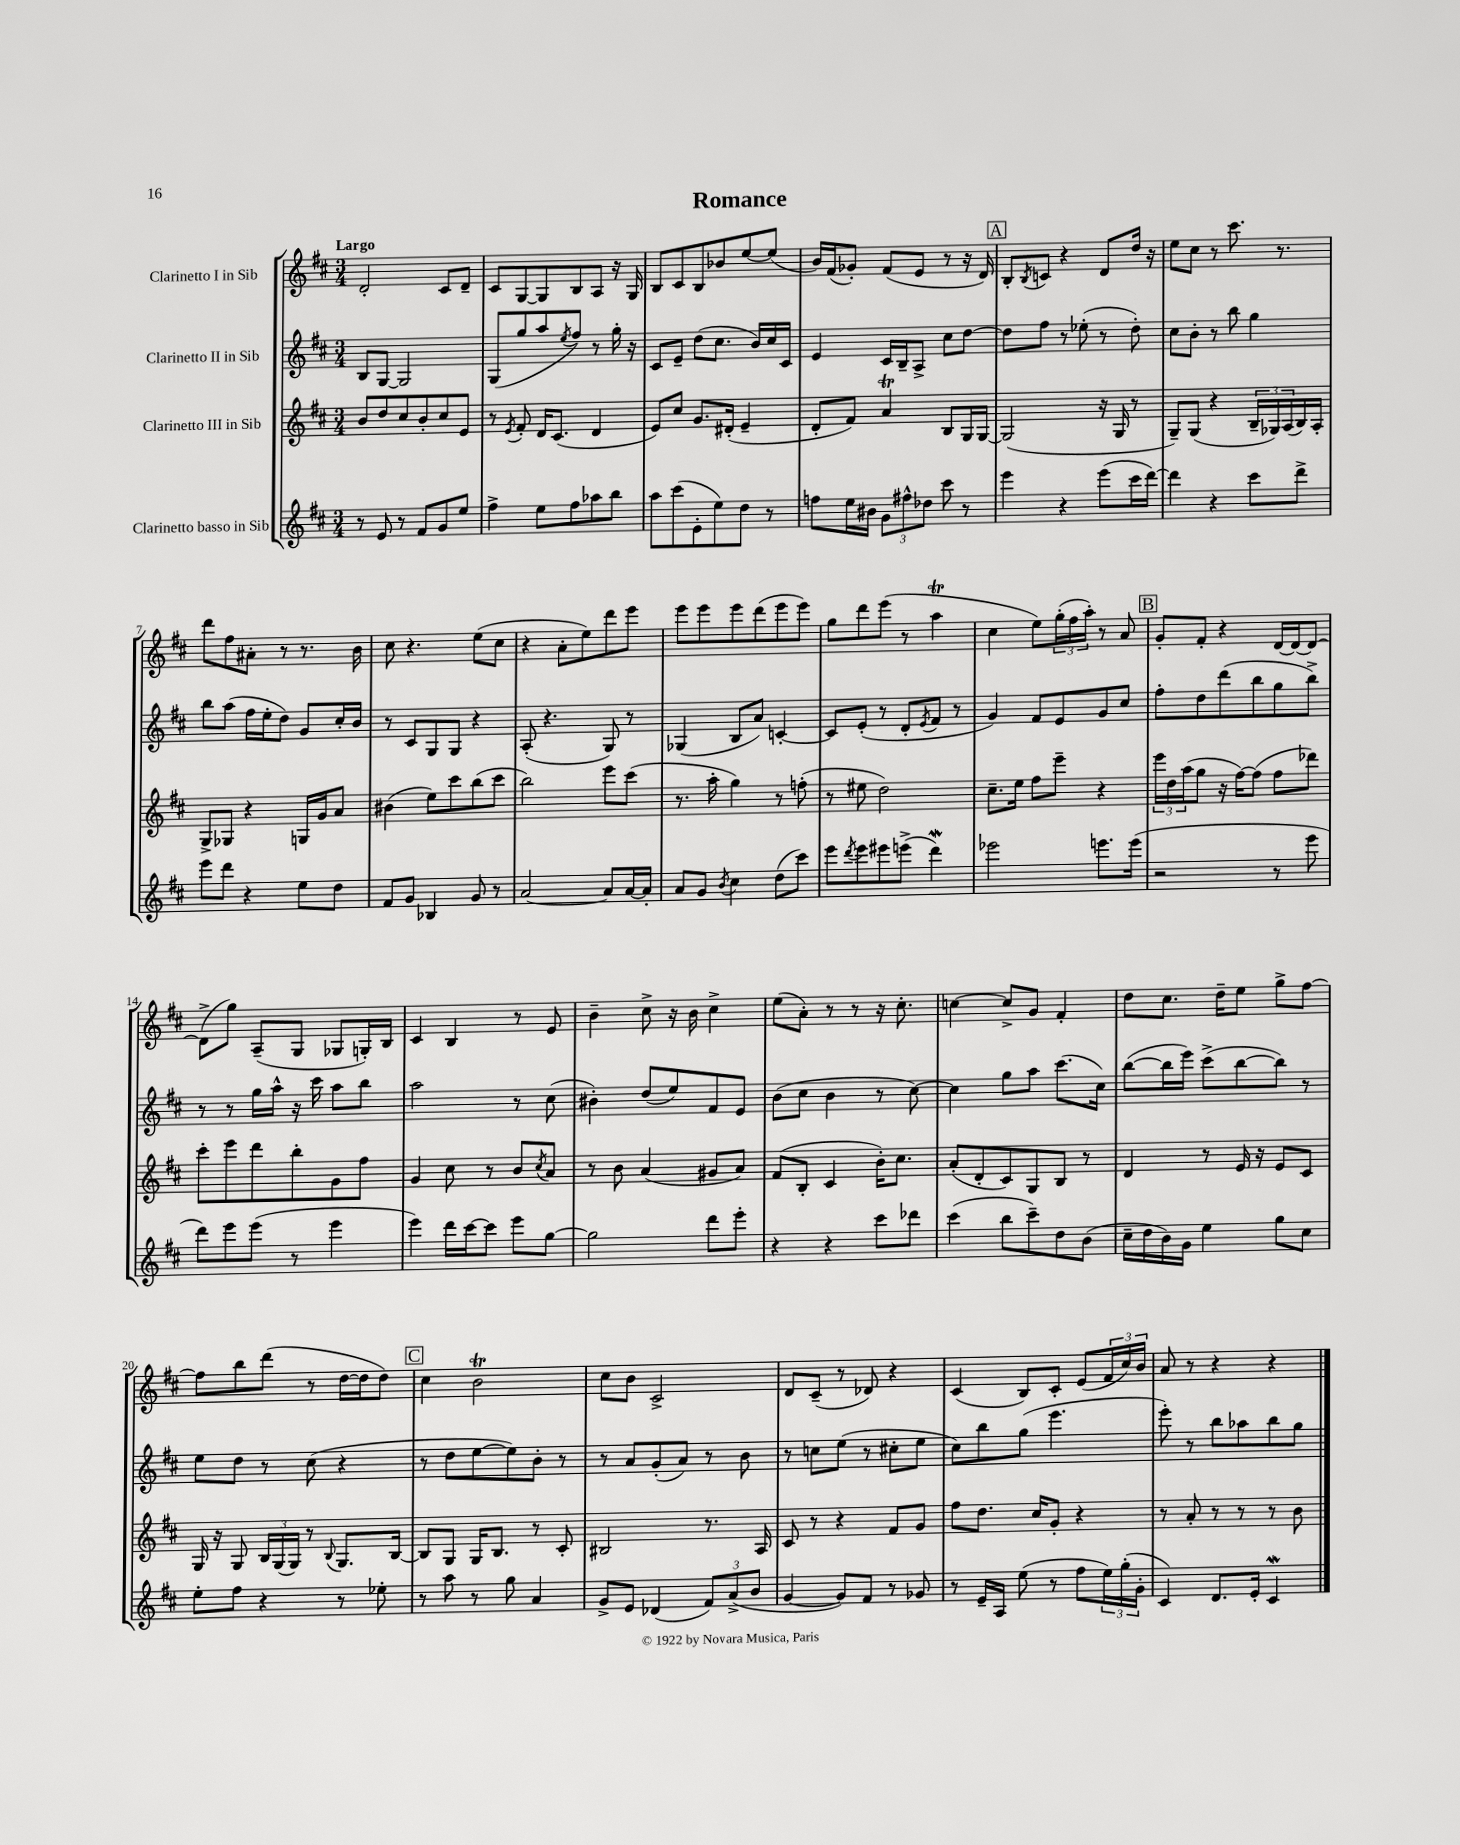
\header { title = "Romance" }
<<
\new StaffGroup <<
\new Staff = "s0" \with { instrumentName = "Clarinetto I in Sib" } {
    \clef treble \key d \major \numericTimeSignature \time 3/4 \tempo "Largo"
    d'2-. cis'8 d'8-- |
    cis'8 g8~ g8 b8 a8 r16 g16 |
    b8 cis'8 b8 bes'8 e''8~ e''8( |
    b'16) fis'16( ges'8-.) fis'8( e'8 r8 r16 d'16) |
    \mark \markup { \box "A" } b8-. \acciaccatura { b8 } c'8 r4 d'8 d''16 r16 |
    e''8 cis''8 r8 cis'''8. r8. |
    d'''8 fis''8 ais'8-. r8 r8. b'16 |
    cis''8 r4. e''8( cis''8 |
    r4 a'8-. e''8) d'''8 e'''8 |
    e'''8 e'''8 e'''8 d'''8( e'''8 e'''8) |
    g''8 d'''8 e'''8( r8 a''4\trill |
    cis''4 e''8) \tuplet 3/2 { g''16-.( fis''16 a''16-.) } r8 a'8 |
    \mark \markup { \box "B" } g'8-. fis'8-. r4 d'16~ d'16~ d'8~ |
    d'8->( g''8) a8--( g8 ges8 g16-.) b16 |
    cis'4 b4 r8 e'8 |
    b'4-- cis''8-> r16 b'16 cis''4-> |
    e''8( a'8-.) r8 r8 r16 cis''8.-. |
    c''4~ c''8-> g'8 fis'4-. |
    d''8 cis''8. d''16-- e''8 g''8-> fis''8~ |
    fis''8 b''8 d'''8( r8 d''16~ d''16 d''8) |
    \mark \markup { \box "C" } cis''4 b'2\trill |
    cis''8 b'8 cis'2-> |
    d'8 cis'8--( r8 des'8) r4 |
    cis'4( b8) cis'8-. e'8( \tuplet 3/2 { fis'16 cis''16) b'16 } |
    a'8 r8 r4 r4 \bar "|." |
}
\new Staff = "s1" \with { instrumentName = "Clarinetto II in Sib" } {
    \clef treble \key d \major \numericTimeSignature \time 3/4
    b8 g8~ g2 |
    g8( g''8 a''8 \acciaccatura { e''8 } fis''8) r8 g''16-. r16 |
    cis'8 e'8-- d''8( cis''8. b'16) cis''16 cis'16 |
    e'4 cis'16 b16-- a8-> cis''8 d''8~ |
    \mark \markup { \box "A" } d''8 fis''8 r8 ees''8-.( r8 d''8-.) |
    cis''8 b'8-. r8 b''8 g''4 |
    b''8 a''8( fis''16 e''16-. d''8) g'8 cis''16-. b'16 |
    r8 cis'8 g8 g8 r4 |
    a8-.( r4. g8) r8 |
    ges4( b8 a'8) c'4~-. |
    c'8 e'8-.( r8 d'8-. \acciaccatura { e'8 } fis'8 r8 |
    g'4) fis'8 e'8 g'8 cis''8 |
    \mark \markup { \box "B" } fis''8-. d''8 d'''8( b''8 g''8 b''8->) |
    r8 r8 g''16 a''16-^ r16 cis'''16 a''8 b''8 |
    a''2 r8 cis''8( |
    bis'4-.) d''8( e''8) fis'8 e'8 |
    b'8( cis''8 b'4 r8 cis''8~) |
    cis''4 g''8 a''8 cis'''8.( cis''16) |
    b''8~( b''16 e'''16) cis'''8->( b''8~ b''8) r8 |
    e''8 d''8 r8 cis''8( r4 |
    \mark \markup { \box "C" } r8 d''8 e''8~ e''8) b'8-. r8 |
    r8 a'8 g'8-.( a'8) r8 b'8 |
    r8 c''8 e''8( r8 cis''8-. e''8 |
    cis''8) b''8 g''8( e'''4. |
    e'''8-.) r8 b''8 aes''8 b''8 g''8 \bar "|." |
}
\new Staff = "s2" \with { instrumentName = "Clarinetto III in Sib" } {
    \clef treble \key d \major \numericTimeSignature \time 3/4
    b'8 d''8 cis''8 b'8-. cis''8 e'8 |
    r8 \acciaccatura { e'8 } fis'8-. d'16 cis'8.( d'4 |
    e'8) cis''8 g'8. dis'16-.( e'4-- |
    d'8-. fis'8) a'4\trill b8 g16 g16~ |
    \mark \markup { \box "A" } g2( r16 g16 r8 |
    g8--) g8( r4 \tuplet 3/2 { b16-- ges16) a16( } b16) a16-. |
    g8-> ges8 r4 g16 g'16 a'8 |
    bis'4( e''8) cis'''8 b''8( cis'''8 |
    b''2) e'''8 cis'''8( |
    r8. a''16-. g''4) r8 f''8-.( |
    r8 eis''8 d''2) |
    cis''8.-- e''16 fis''8 e'''8-- r4 |
    \mark \markup { \box "B" } \tuplet 3/2 { e'''16 d''16 a''16( } g''8 r16 fis''16~) fis''8( fis''8 des'''8) |
    cis'''8-. e'''8 d'''8 b''8-. g'8 fis''8 |
    g'4 cis''8 r8 b'8 \acciaccatura { cis''8 } a'8 |
    r8 b'8 a'4( gis'8 a'8) |
    fis'8( b8-. cis'4 b'16-.) cis''8. |
    a'8-.( d'8-. cis'8) g8 b8 r8 |
    d'4 r8 e'16 r16 e'8 cis'8 |
    g16 r16 g8 \tuplet 3/2 { b16 g16( g16) } r8 \appoggiatura { b8 } g8. b16~ |
    \mark \markup { \box "C" } b8 g8 g16 b8. r8 cis'8-. |
    bis2 r8. a16 |
    cis'8 r8 r4 fis'8 g'8 |
    fis''8 d''8. cis''16 g'8-. r4 |
    r8 a'8-. r8 r8 r8 b'8 \bar "|." |
}
\new Staff = "s3" \with { instrumentName = "Clarinetto basso in Sib" } {
    \clef treble \key d \major \numericTimeSignature \time 3/4
    r8 e'8 r8 fis'8 g'8 e''8 |
    fis''4-> e''8 fis''8 aes''8 b''8 |
    a''8 cis'''8( e'8-. e''8) d''8 r8 |
    f''8 e''16 bis'16 \tuplet 3/2 { g'8 fis''8-^ des''8 } cis'''8 r8 |
    \mark \markup { \box "A" } e'''4 r4 e'''8( cis'''16 d'''16~) |
    d'''4 r4 cis'''8 d'''8-> |
    e'''8 d'''8 r4 e''8 d''8 |
    fis'8 g'8 bes4 g'8 r8 |
    a'2~ a'8 a'16~ a'16-. |
    a'8 g'8 \acciaccatura { b'8 } cis''4 d''8( cis'''8) |
    e'''8 \acciaccatura { d'''8 } e'''8 eis'''8 e'''8->( d'''4\mordent) |
    ees'''2 e'''8. e'''16( |
    \mark \markup { \box "B" } r2 r8 e'''8 |
    d'''8) e'''8 e'''8( r8 e'''4 |
    e'''4) d'''16 cis'''16~ cis'''8 e'''8 g''8~ |
    g''2 d'''8 e'''8-. |
    r4 r4 cis'''8 des'''8 |
    cis'''4( b''8 cis'''8--) d''8 b'8( |
    cis''16-- d''16 b'16) g'16 e''4 g''8 cis''8 |
    e''8-. fis''8 r4 r8 ees''8-. |
    \mark \markup { \box "C" } r8 a''8 r8 g''8 a'4 |
    g'8-> e'8 des'4( \tuplet 3/2 { fis'8) a'8->( b'8 } |
    g'4~ g'8) fis'8 r8 ges'8 |
    r8 e'16-- a16 e''8( r8 fis''8 \tuplet 3/2 { e''16) g''16-.( g'16-. } |
    cis'4) d'8. e'16-. cis'4\mordent \bar "|." |
}
>>
>>
